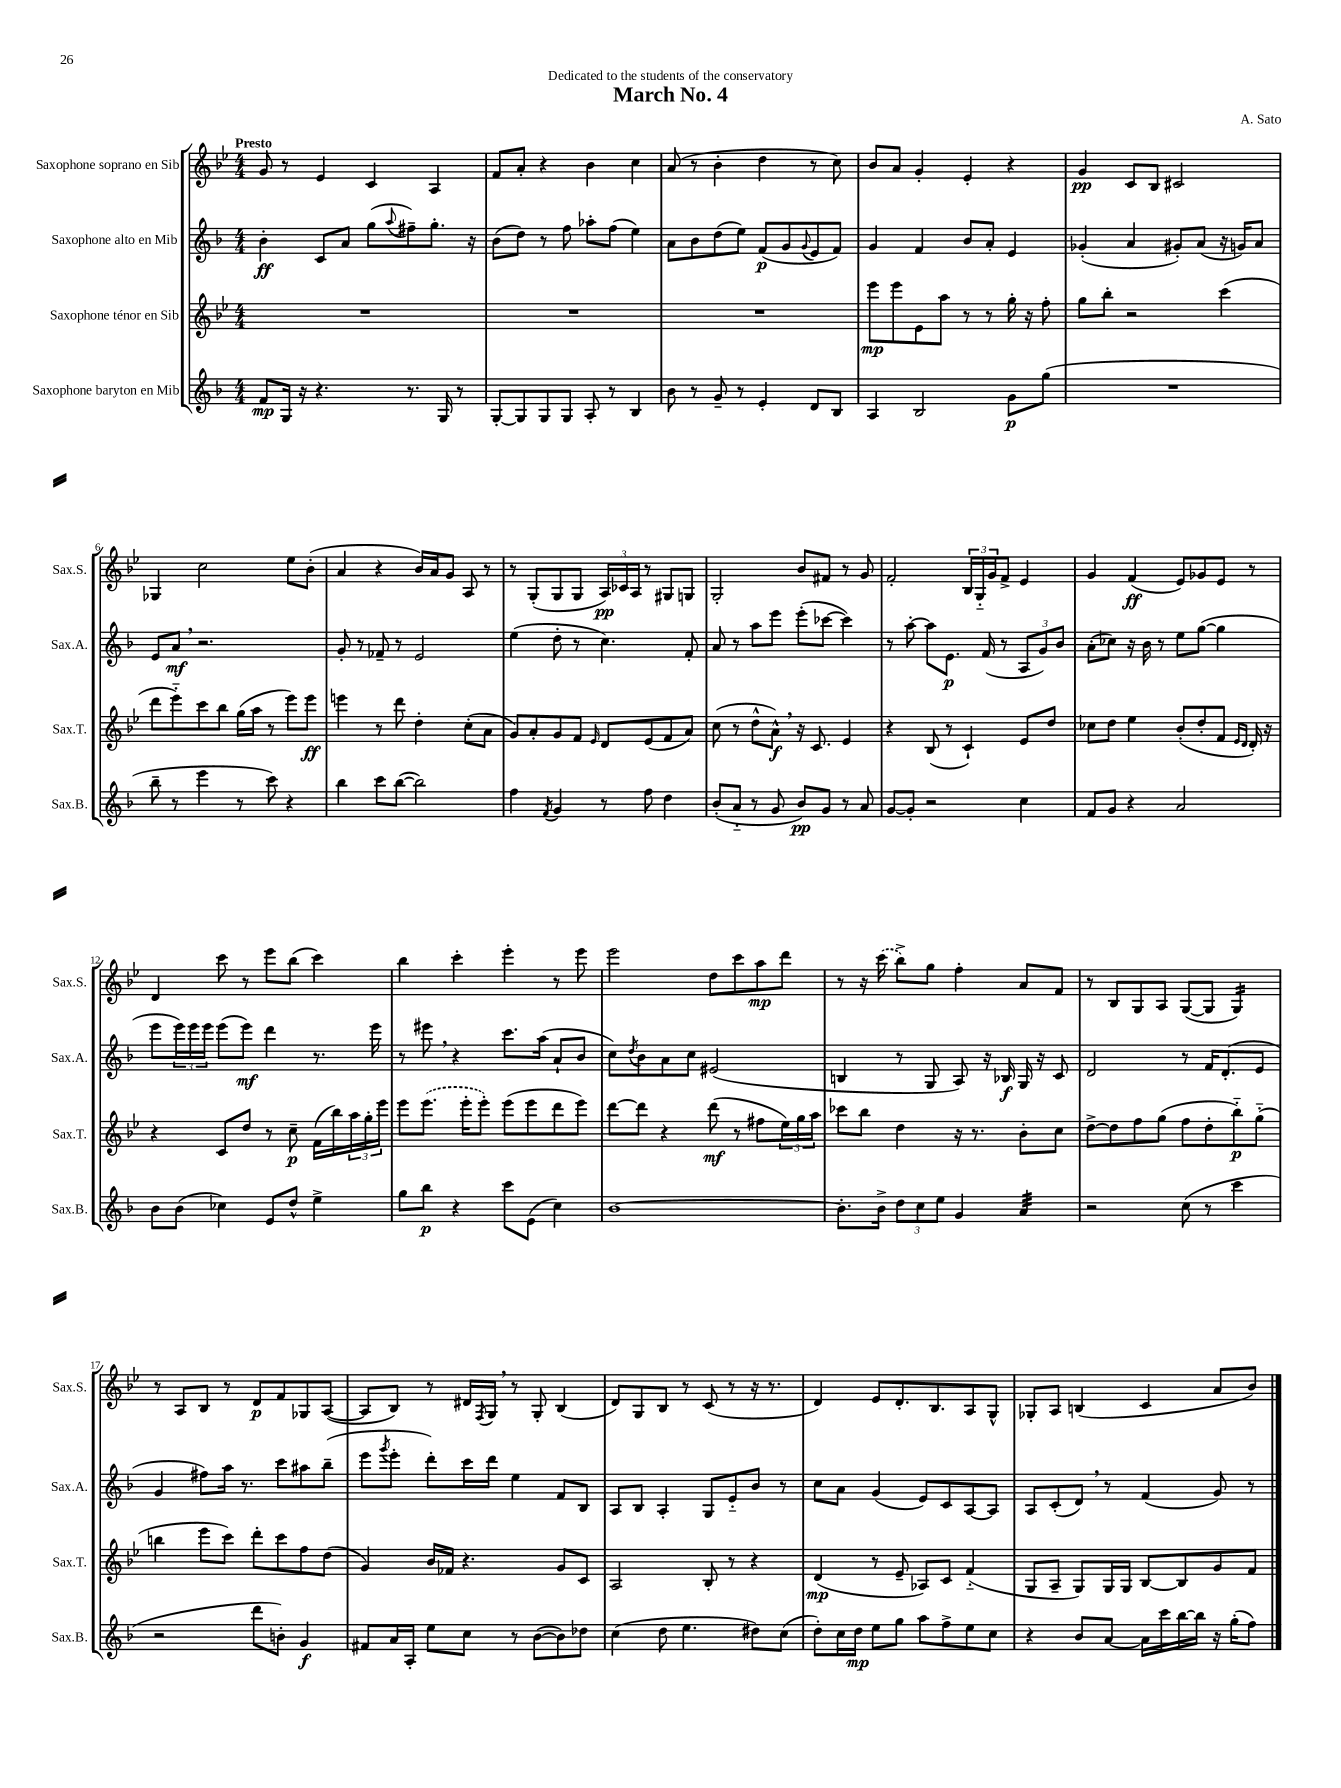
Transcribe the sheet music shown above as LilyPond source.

\header { title = "March No. 4" composer = "A. Sato" dedication = "Dedicated to the students of the conservatory" }
<<
\new StaffGroup <<
\new Staff = "s0" \with { instrumentName = "Saxophone soprano en Sib" shortInstrumentName = "Sax.S." } {
    \clef treble \key bes \major \numericTimeSignature \time 4/4 \tempo "Presto"
    g'8 r8 ees'4 c'4 a4 |
    f'8 a'8-. r4 bes'4 c''4 |
    a'8( r8 bes'4-. d''4 r8 c''8) |
    bes'8 a'8 g'4-. ees'4-. r4 |
    g'4\pp c'8 bes8 cis'2 |
    ges4 c''2 ees''8 bes'8-.( |
    a'4 r4 bes'16) a'16 g'8 a8 r8 |
    r8 g8-.( g8 g8 \tuplet 3/2 { a16\pp) ces'16 a16 } r8 gis8 g8 |
    g2-. bes'8 fis'8 r8 g'8 |
    f'2-. \tuplet 3/2 { bes16 g16-_ g'16 } f'8-> ees'4 |
    g'4 f'4\ff( ees'8) ges'8 ees'8 r8 |
    d'4 c'''8 r8 ees'''8 bes''8( c'''4) |
    bes''4 c'''4-. ees'''4-. r8 ees'''8 |
    ees'''2 d''8 c'''8 a''8\mp d'''8 |
    r8 r16 \once \slurDashed c'''16( bes''8->) g''8 f''4-. a'8 f'8 |
    r8 bes8 g8 a8 g8~( g8 g4:16) |
    r8 a8 bes8 r8 d'8\p f'8 ges8 a8~( |
    a8 bes8) r8 dis'16 \acciaccatura { f8 } g16 \breathe r8 g8-. bes4( |
    d'8) g8 bes8 r8 c'8( r8 r16 r8. |
    d'4) ees'8 d'8.-. bes8. a8 g8-^ |
    ges8-. a8 b4( c'4 a'8 bes'8) \bar "|." |
}
\new Staff = "s1" \with { instrumentName = "Saxophone alto en Mib" shortInstrumentName = "Sax.A." } {
    \clef treble \key f \major \numericTimeSignature \time 4/4
    bes'4-.\ff c'8 a'8 g''8( \appoggiatura { a''8 } fis''8--) g''8.-. r16 |
    bes'8( d''8) r8 f''8 aes''8-. f''8( e''4) |
    a'8 bes'8 d''8( e''8) f'8\p( g'8 \appoggiatura { g'8 } e'8 f'8) |
    g'4 f'4 bes'8 a'8-. e'4 |
    ges'4-.( a'4 gis'8-.) a'8( r16 g'16) a'8 |
    e'8 a'8\mf \breathe r2. |
    g'8-. r8 fes'8-- r8 e'2 |
    e''4( d''8-. r8 c''4.) f'8-. |
    a'8 r8 a''8 e'''8 e'''8-.( ces'''8~ ces'''4) |
    r8 a''8~-. a''8 e'8.\p f'16( r8 \tuplet 3/2 { a8 g'8) bes'8 } |
    a'8-.( ces''8) r16 bes'16 r8 e''8 g''8~( g''4 |
    e'''8 \tuplet 3/2 { e'''16) e'''16 e'''16 } e'''8( e'''8\mf) d'''4 r8. e'''16 |
    r8 eis'''8 \breathe r4 c'''8. a''16( a'8-! bes'8 |
    c''8) \acciaccatura { d''8 } bes'8 a'8 c''8 eis'2( |
    b4 r8 g8 a8) r16 bes16\f g16 r16 c'8 |
    d'2 r8 f'16 d'8.-.( e'8 |
    g'4 fis''8) a''16 r8. c'''8 ais''8 bes''8--( |
    e'''8 \acciaccatura { g'''8 } e'''8-. d'''8-.) c'''16 d'''16 e''4 f'8 bes8 |
    a8 bes8 a4-. g8 e'8-_ bes'8 r8 |
    c''8 a'8 g'4( e'8) c'8 a8~ a8 |
    a8 c'8-.( d'8) \breathe r8 f'4( g'8) r8 \bar "|." |
}
\new Staff = "s2" \with { instrumentName = "Saxophone ténor en Sib" shortInstrumentName = "Sax.T." } {
    \clef treble \key bes \major \numericTimeSignature \time 4/4
    R1 |
    R1 |
    R1 |
    ees'''8\mp ees'''8 ees'8 a''8 r8 r8 g''16-. r16 f''8-. |
    g''8 bes''8-. r2 c'''4( |
    d'''8 ees'''8-_) c'''8 bes''8 g''16( a''16 r8 ees'''8) ees'''8\ff |
    e'''4 r8 d'''8 d''4-. c''8-.( a'8 |
    g'8) a'8-. g'8 f'8 \grace { ees'16 } d'8 ees'8( f'8 a'8) |
    c''8( r8 d''8-^ a'8-^\f) \breathe r16 c'8. ees'4 |
    r4 bes8( r8 c'4-!) ees'8 d''8 |
    ces''8 d''8 ees''4 bes'8-.( d''8-. f'8 \grace { ees'16 d'16 } d'16-.) r16 |
    r4 c'8 d''8 r8 c''8--\p f'16( bes''16) \tuplet 3/2 { a''16 g''16-. ees'''16 } |
    ees'''8 \once \slurDashed ees'''8.( ees'''16-. ees'''8-.) ees'''8( ees'''8 d'''8 ees'''8) |
    d'''8~ d'''8 r4 d'''8\mf( r8 fis''8 \tuplet 3/2 { ees''16) g''16 a''16 } |
    ces'''8 bes''8 d''4 r16 r8. bes'8-. c''8 |
    d''8~-> d''8 f''8 g''8( f''8 d''8-. bes''8-_\p) g''8-_( |
    b''4 ees'''8 c'''8) d'''8-. c'''8 f''8 d''8( |
    g'4) bes'16 fes'16 r4. g'8 c'8 |
    a2 bes8-. r8 r4 |
    d'4\mp( r8 ees'8-- aes8) c'8 f'4-_( |
    g8 a8-- g8) g16 g16 bes8~ bes8 g'8 f'8 \bar "|." |
}
\new Staff = "s3" \with { instrumentName = "Saxophone baryton en Mib" shortInstrumentName = "Sax.B." } {
    \clef treble \key f \major \numericTimeSignature \time 4/4
    f'8\mp g16 r16 r4. r8. g16 r8 |
    g8~-. g8 g8 g8 a8-. r8 bes4 |
    bes'8 r8 g'8-- r8 e'4-. d'8 bes8 |
    a4 bes2 g'8\p g''8( |
    R1 |
    bes''8-- r8 e'''4 r8 c'''8) r4 |
    bes''4 c'''8 bes''8~( bes''2) |
    f''4 \acciaccatura { f'8 } g'4 r8 f''8 d''4 |
    bes'8-.( a'8-_ r8 g'8 bes'8\pp) g'8 r8 a'8 |
    g'8~ g'8-. r2 c''4 |
    f'8 g'8 r4 a'2 |
    bes'8 bes'8( ces''4) e'8 d''8-^ e''4-> |
    g''8 bes''8\p r4 c'''8 e'8( c''4) |
    bes'1~ |
    bes'8.-. bes'16-> \tuplet 3/2 { d''8 c''8 e''8 } g'4 a'4:32 |
    r2 c''8( r8 c'''4 |
    r2 d'''8 b'8-.) g'4\f |
    fis'8 a'16 a16-. e''8 c''8 r8 bes'8~( bes'8) des''8 |
    c''4( d''8 e''4. dis''8) c''8( |
    d''8-.) c''16 d''16\mp e''8 g''8 a''8 f''8-> e''8 c''8 |
    r4 bes'8 a'8~ a'16 c'''16 bes''16~ bes''16 r16 g''16-.( f''8) \bar "|." |
}
>>
>>
